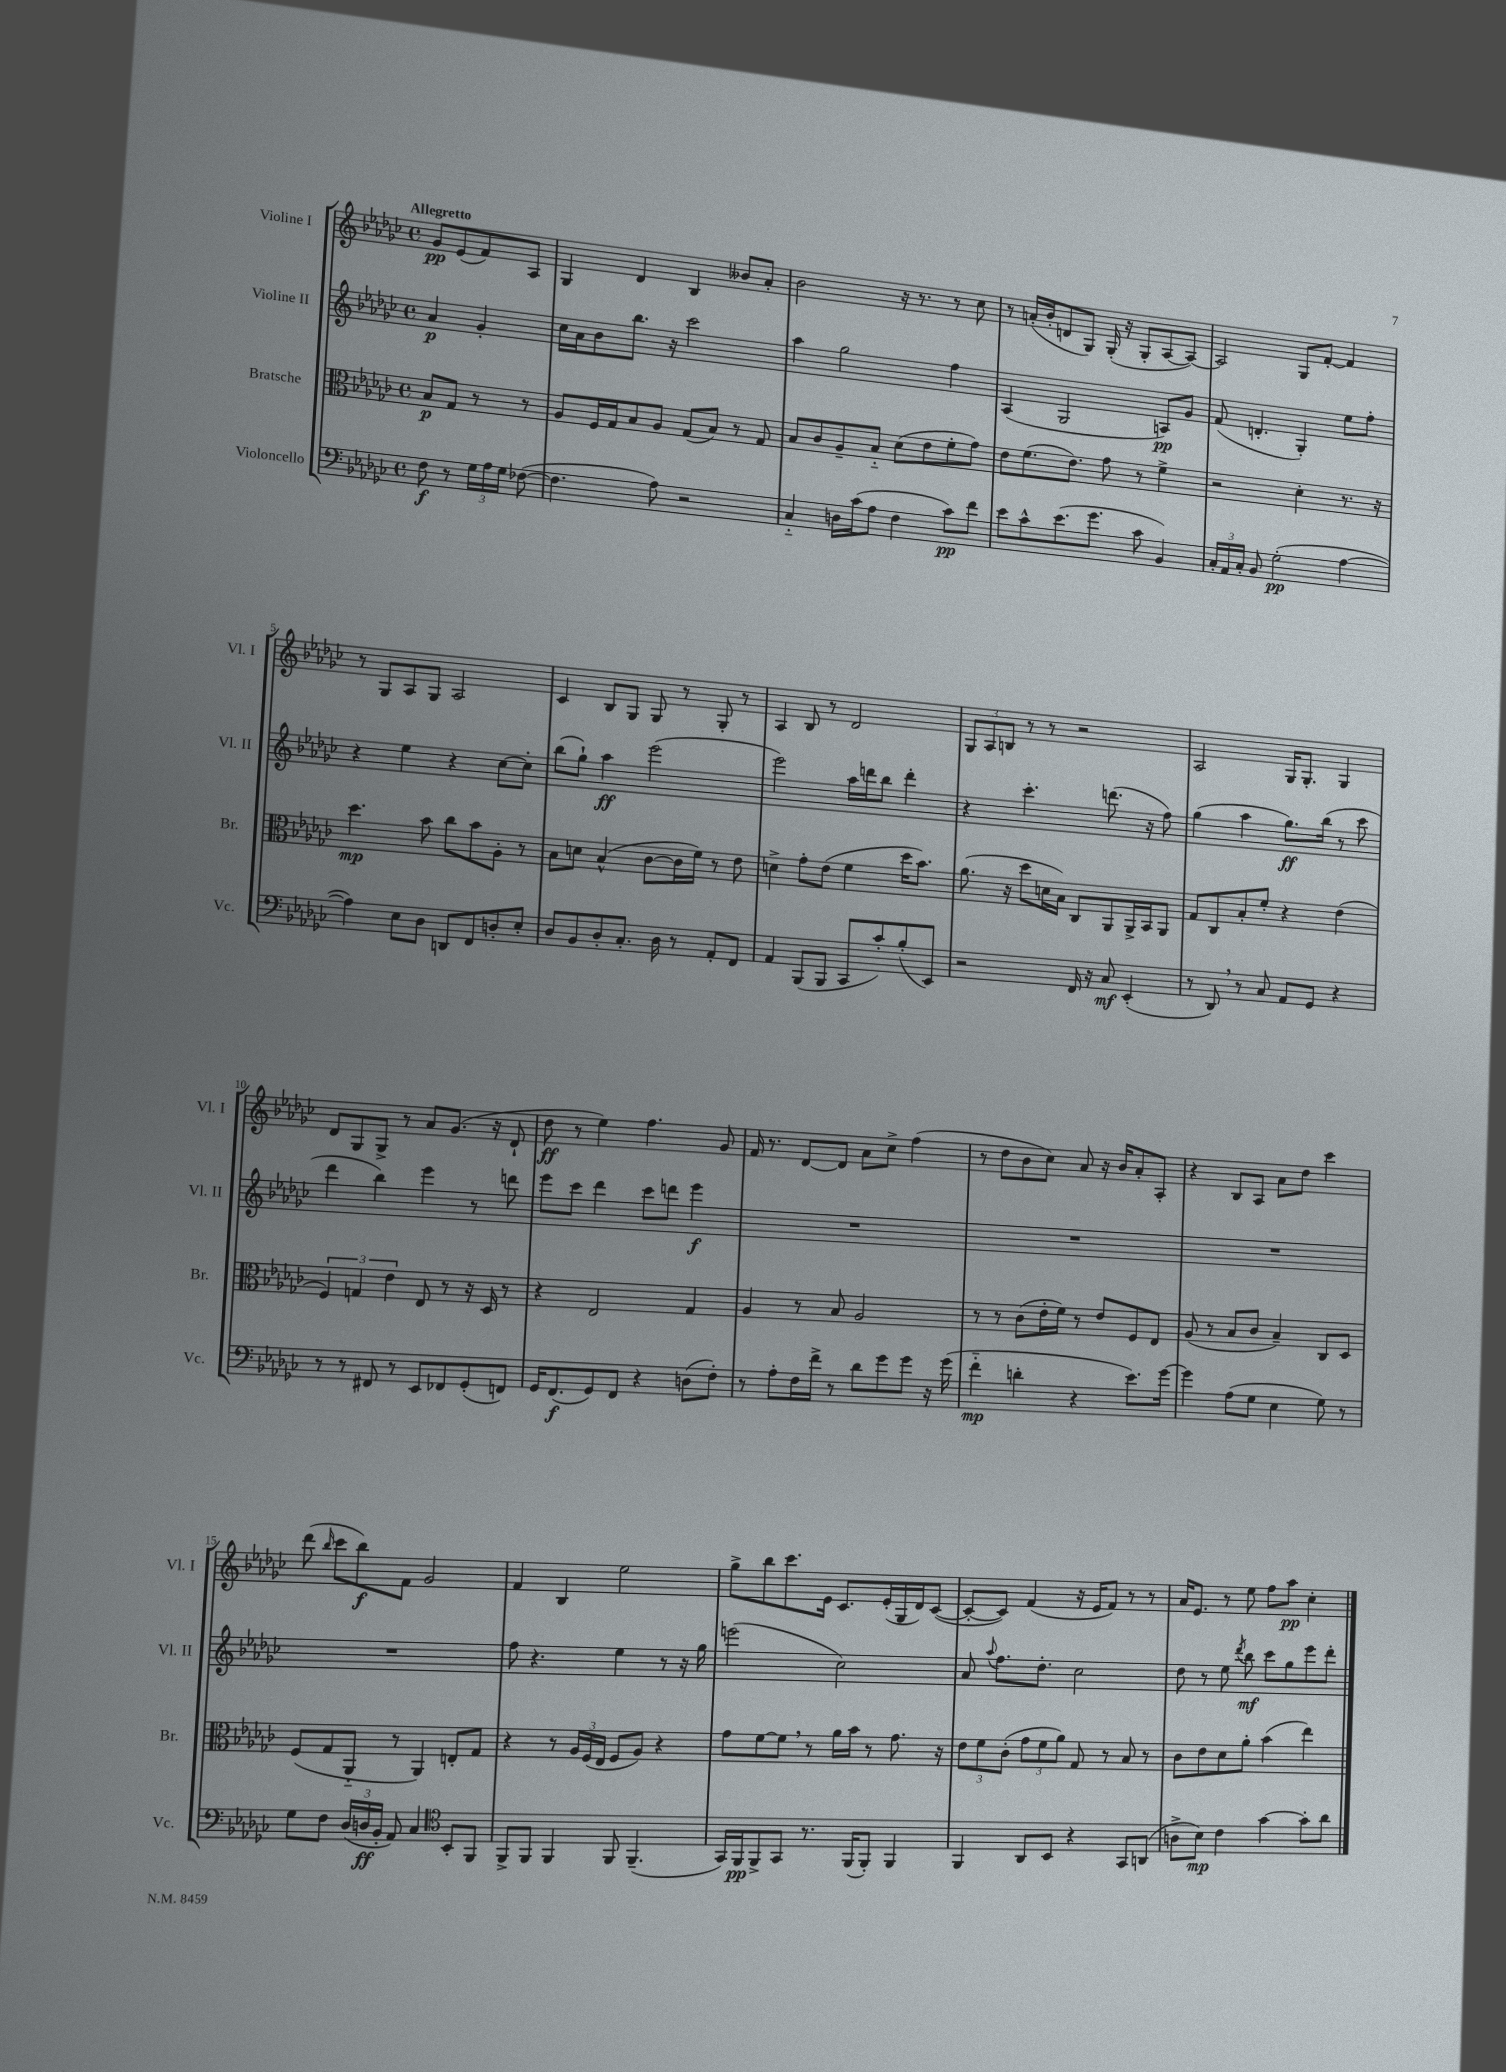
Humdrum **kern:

**kern	**kern	**kern	**kern
*staff4	*staff3	*staff2	*staff1
*clefF4	*clefC3	*clefG2	*clefG2
*k[b-e-a-d-g-c-]	*k[b-e-a-d-g-c-]	*k[b-e-a-d-g-c-]	*k[b-e-a-d-g-c-]
*M4/4	*M4/4	*M4/4	*M4/4
*met(c)	*met(c)	*met(c)	*met(c)
8F\	8B-/L	4a-/	8g-/L
8r	8G-/J	.	(8e-/
24G-\LL	8r	4g-'/	8f/)
24A-\	.	.	.
24G-\JJ	.	.	.
([8F-\	8r	.	8A-/J
=	=	=	=
4.F-\]	8A-/L	16cc-\LL	4G-/
.	.	16a-\J	.
.	16F/L	8b-\	.
.	16G-/J	.	.
.	8B-/	8.bb-\J	4d-/
8A-\)	8A-/J	.	.
.	.	16r	.
2r	(8G-/L	2ccc-\	4B-/
.	8B-/J)	.	.
.	8r	.	8b--/L
.	8G-/	.	8a-'/J
=	=	=	=
4C-'~/	8B-/L	4aa-\	2b-\
.	8c-/	.	.
16D\LL	8A-~/	2gg-\	.
(16c-\J	.	.	.
8A-\J	8B-'~/J	.	.
4F\	(8d-\L	.	16r
.	.	.	8.r
.	8e-\	.	.
8c-\L)	8f'\	4ff\	8r
8f\J	8g-\J)	.	8cc-\
=	=	=	=
8e-\L	8e-\L	(4A-/	8r
8c-^^\	(8.f\	.	(16a'/LL
.	.	.	16b-'/J
(8.e-\	.	2G-/	8d/
.	8.e-\J)	.	.
.	.	.	8G-/J)
8.g-\J	.	.	.
.	8g-\	.	(16G-'/
.	.	.	16r
8c-\	8r	.	8G-'/L
4BB-/)	4f^\	8A/L)	[8A-/
.	.	8g-/J	8A-/_J)
=	=	=	=
24C-'/LL	2r	(8f/	2A-/]
24AA-/	.	.	.
24C-'/JJ	.	.	.
8BB-/	.	4.d'/	.
(2G-'\	.	.	.
.	4d-'\	4G-'/)	8G-/L
.	.	.	[8f'/J
[4A-\	8.r	8ee-\L	4f/]
.	.	8ff'\J	.
.	16r	.	.
=	=	=	=
4A-\])	4.dd-\	4r	8r
.	.	.	8G-/L
8E-\L	.	4ee-\	8A-/
8D-\J	8b-\	.	8G-/J
8DD/L	8cc-\L	4r	2A-/
8FF/	8b-\	.	.
8D'/	8A-'\J	[8cc-\L	.
8E-'/J	8r	8cc-'\]J	.
=	=	=	=
8D-/L	8B-\L	(8bb-\L	4c-/
8BB-/	8d\J	8gg-`\J)	.
8D-'/	(4B-^^/	4aa-\	8B-/L
8.C-'/J	.	.	8G-/J
.	[8c-\L	(2eee-\	8G-/
16D-\	.	.	.
8r	16c-\]L	.	8r
.	16f\JJ)	.	.
8AA-'/L	8r	.	8G-'/
8FF/J	8e-\	.	8r
=	=	=	=
4AA-/	4d^\	2eee-\)	4A-/
(8BBB-/L	8g-'\L	.	8B-/
8BBB-/J	(8e-\J	.	8r
8CC-/L	4f\	16aa-\LL	2d-/
.	.	16ddd\J	.
8c-'/)	.	8bb-\J	.
(8B-'/	16dd-\LK	4ddd'\	.
.	8.b-\J)	.	.
8EE-/J)	.	.	.
=	=	=	=
2r	(8.a-\	4r	12G-/L
.	.	.	12A-/
.	.	.	12B/J
.	16r	.	.
.	8dd-\L	4.ccc-'\	8r
.	16d\L	.	8r
.	16B-\JJ)	.	.
16FF/	8C-/L	.	2r
16r	.	.	.
8C-/	8AA-/	(8.ddd\	.
(4EE-'/	16AA-^/L	.	.
.	16BB-/J	16r	.
.	8AA-/J	8ff\)	.
=	=	=	=
8r	8G-/L	(4gg-\	2A-/
8DD-/)	8C-/	.	.
8r	8B-'/	4aa-\	.
8C-/	8f'/J	.	.
8AA-/L	4r	8.gg-\L)	16G-/LK
.	.	.	8.G-'/J
8GG-/J	.	.	.
.	.	(16bb-\Jk	.
4r	(4e-\	8r	4G-/
.	.	8ccc-\	.
=	=	=	=
8r	6F/)	4ddd-\	8d-/L
8r	.	.	8G-/
.	6G/	.	.
8FF#/	.	4bb-\)	8G-^/J
.	6e-\	.	.
8r	.	.	8r
8EE-/L	8E-/	4eee-\	8a-/L
8FF-/	8r	.	(8.g-/J
(8GG-'/	16r	8r	.
.	16D-/	.	16r
8FF/J)	8r	8ddd\	8d-`/
=	=	=	=
16GG-/LK	4r	8eee-\L	8dd-\
(8.FF/	.	.	.
.	.	8ccc-\J	8r
8GG-/)	2E-/	4ddd-\	4ee-\)
8FF/J	.	.	.
4r	.	8ccc-\L	4.ff\
.	.	8ddd\J	.
(8D\L	4G-/	4eee-\	.
8F'\J)	.	.	8g-/
=	=	=	=
8r	4A-/	1r	16f/
.	.	.	8.r
8A-'\L	.	.	.
16F\L	8r	.	[8d-/L
16f^\JJ	.	.	.
8r	8B-/	.	8d-/]J
8d-\L	2A-/	.	8a-\L
8g-\	.	.	8cc-^\J
8g-\J	.	.	(4ff\
16r	.	.	.
(16g-\	.	.	.
=	=	=	=
4f'~\	8r	1r	8r
.	8r	.	8dd-\L
4d'\	(8c-\L	.	8b-\
.	16e-'\L	.	8cc-\J)
.	16f\JJ)	.	.
4r	8r	.	8a-/
.	8e-/L	.	16r
.	.	.	16b-/LK
8.e-\L)	8F/	.	8a-'/
.	8E-/J	.	8A-'/J
[16g-\Jk	.	.	.
=	=	=	=
4g-\]	(8A-/	1r	4r
.	8r	.	.
(8A-\L	8B-/L	.	8B-/L
8G-\J	8c-/J	.	8A-/J
4E-\	4B-~/)	.	8a-\L
.	.	.	8dd-\J
8G-\)	8C-/L	.	4ccc-\
8r	8D-/J	.	.
=	=	=	=
8G-\L	(8F/L	1r	(8ddd-\
.	.	.	16qqbb-/
8F\J	8G-/	.	8ccc-\L
(24D-/LL	8AA-'~/J	.	8bb-\)
24D/	.	.	.
24BB-'/JJ	.	.	.
8AA-/)	8r	.	8f\J
4C-/	4AA-/)	.	2g-/
*clefC4	*	*	*
8BB-'/L	8E'/L	.	.
8FF/J	8G-/J	.	.
=	=	=	=
8FF^/L	4r	8ff\	4f/
8FF/J	.	4.r	.
4FF/	8r	.	4B-/
.	24A-/LL	.	.
.	(24F/	.	.
.	24E-/JJ	.	.
8FF/	8F/L	4ee-\	2ee-\
(4.FF~/	8A-/J)	.	.
.	4r	8r	.
.	.	16r	.
.	.	16gg-\	.
=	=	=	=
16GG-/LL)	8g-\L	(2eee\	8gg-^\L
16FF/J	.	.	.
8FF^/	[8f\	.	8bb-\
8GG-/J	8f\]J	.	8.ccc-\
8.r	8r	.	.
.	.	.	16e-\Jk
.	16a-\LL	2cc-\)	8.c-/L
(16FF/LK	16b-\JJ	.	.
8FF'/J)	8r	.	.
.	.	.	(16e-'/L
4FF/	8.g-\	.	16G-/
.	.	.	16d-/J)
.	.	.	([8c-/J
.	16r	.	.
=	=	=	=
4FF/	12e-\L	8a-/	8c-'/_L
.	12f\	.	.
.	.	8qqaa-/	.
.	.	8.ff\L	8c-/]J)
.	(12c-'\J	.	.
8AA-/L	12g-\L	.	(4f/
.	.	8.dd-'\J	.
.	12f\	.	.
8BB-/J	.	.	.
.	12a-\J)	.	.
4r	8G-/	2cc-\	16r
.	.	.	16e-/LK
.	8r	.	8f/J)
8GG-/L	8B-/	.	8r
(8AA/J	8r	.	8r
=	=	=	=
8A^\L	8c-\L	8dd-\	16a-/LK
.	.	.	8.e-/J
8B-\J)	8e-\	8r	.
4c-\	8d-\	8ee-\	8r
.	.	8qddd-/	.
.	8a-'\J	8bb-\	8ee-\
[4g-\	(4b-\	8ccc-\L	8ff\L
.	.	8gg-\	8aa-\J
8g-'\]L	4ee-\)	8eee-\	4cc-'\
8a-\J	.	8ddd-'\J	.
==	==	==	==
*-	*-	*-	*-
